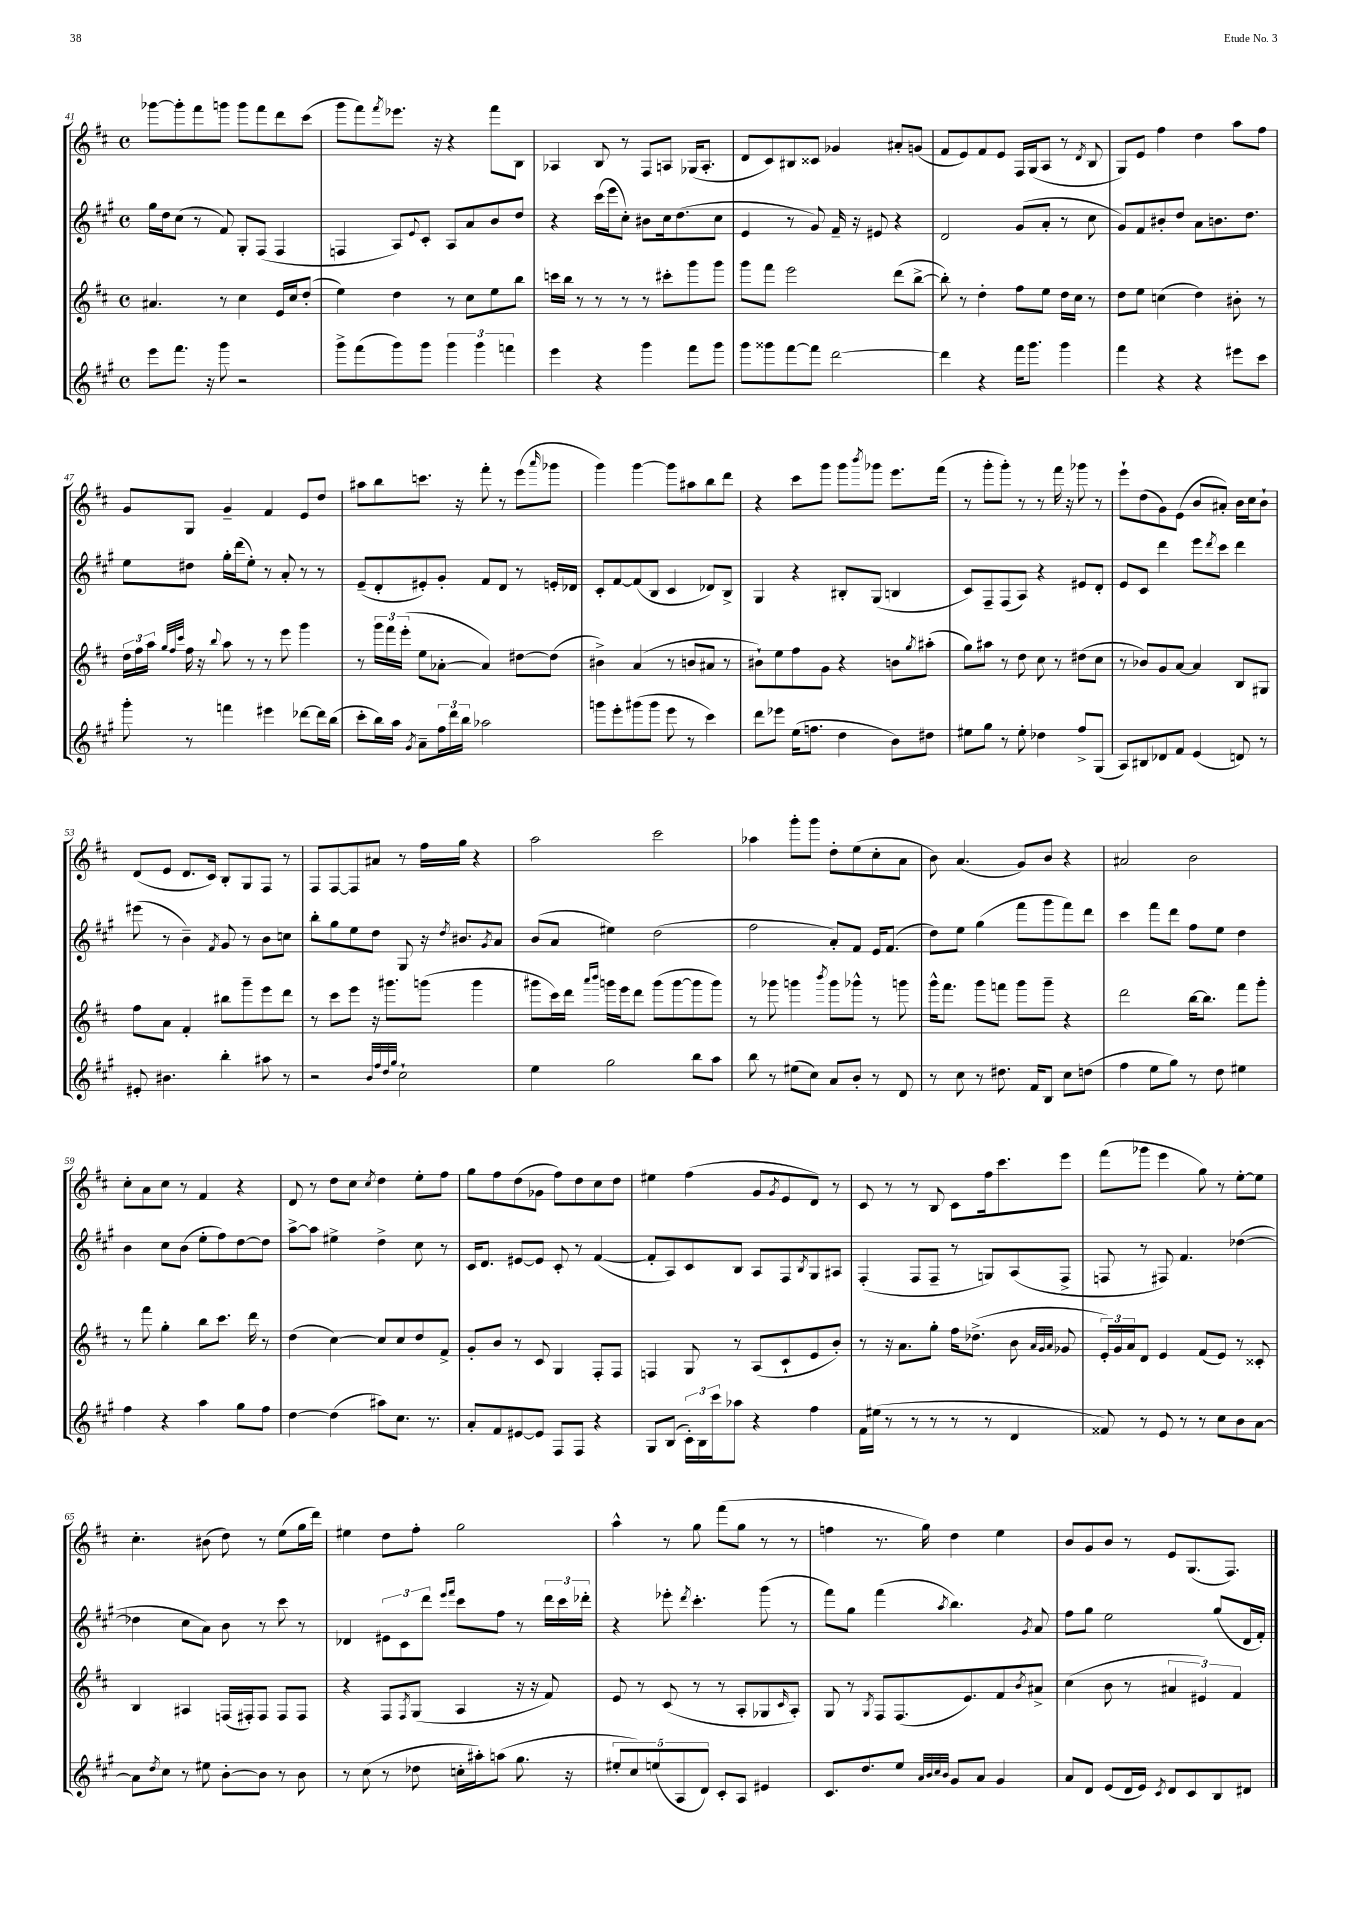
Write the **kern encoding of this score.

**kern	**kern	**kern	**kern
*part4	*part3	*part2	*part1
*staff4	*staff3	*staff2	*staff1
*clefG2	*clefG2	*clefG2	*clefG2
*k[f#c#g#]	*k[f#c#]	*k[f#c#g#]	*k[f#c#]
*M4/4	*M4/4	*M4/4	*M4/4
*met(c)	*met(c)	*met(c)	*met(c)
=41	=41	=41	=41
8eee\L	4.a#X/	16gg#\LL	[8ggg-X\L
.	.	16dd\J	.
8.fff#\J	.	(8cc#\J	8ggg-'\]
.	.	8r	8fff#\
16r	.	.	.
8ggg#\	8r	8f#/)	8gggn\J
2r	4cc#\	8G#'/L	8ggg\L
.	.	(8F#/J	8fff#\
.	16e/LL	4F#/	8ddd\
.	16cc#/J	.	.
.	(8dd'/J	.	(8ccc#\J
=42	=42	=42	=42
8ggg#^\L	4ee\)	4Fn/	8ggg\L
(8fff#\	.	.	8fff#\)
.	.	.	8qfff#/
8ggg#\)	4dd\	8A/L)	8.eee-X\J
.	.	8qqe/	.
8ggg#\J	.	8c#'/J	.
.	.	.	16r
6ggg#\	8r	8A/L	4r
.	8cc#\L	8a/	.
6ggg#\	.	.	.
.	8ee\	8b/	8fff#\L
6fffn\	.	.	.
.	8bb\J	8dd/J	8B\J
=43	=43	=43	=43
4eee\	16cccn\LL	4r	4A-X/
.	16bb\JJ	.	.
.	8r	.	.
4r	8r	(16ccc#\LL	8B/
.	.	16eee\J	.
.	8r	8cc#'\J)	8r
4ggg#\	8r	8b#X\L	8F#/L
.	8ccc#X'\L	16cc#\k	8An/J
.	.	(8.dd\	.
8fff#\L	8ggg\	.	(16G-X/KL
.	.	.	8.A'/J
8ggg#\J	8ggg\J	8cc#\J	.
=44	=44	=44	=44
8ggg#\L	8ggg\L	4e/	8d/L
8ggg##X\	8fff#\J	.	8c#/)
[8fff#\	2eee\	8r	8B#X/
8fff#\J]	.	8g#/)	8c##X/J
[2ddd\	.	16f#~/	4g-X/
.	.	16r	.
.	.	8e#X/	.
.	(8ddd\L	4r	8a#X'/L
.	[8bb^\J	.	(8gn/J
=45	=45	=45	=45
4ddd\]	8bb'\])	2d/	8f#/L
.	8r	.	8e/)
4r	4dd'\	.	8f#/
.	.	.	8e/J
16fff#\KL	8ff#\L	(8g#/L	16F#/LL
8.ggg#\J	.	.	(16G/J
.	8ee\J	8a'/J	8A/J
4ggg#\	16dd\LL	8r	8r
.	16cc#\JJ	.	.
.	.	.	8qd/
.	8r	8cc#\	8B/
=46	=46	=46	=46
4fff#\	8dd\L	8g#/L)	8G/L)
.	8ee\J	8f#/	8e/J
4r	(4ccn\	8b#X'/	4ff#\
.	.	8dd/J	.
4r	4dd\)	8a\L	4dd\
.	.	8.bn\	.
8eee#X\L	8b#X'\	.	8aa\L
.	.	8.dd\J	.
8ccc#\J	8r	.	8ff#\J
!!LO:LB:g=z
=47	=47	=47	=47
8ggg#'\	24dd\LL	8ee\L	8g/L
.	24ff#\	.	.
.	24aa\JJ	.	.
.	32qqgg/LLL	.	.
.	32qqff#/	.	.
.	32qqccc#/JJJ	.	.
8r	16ff#\	8dd#X\J	8G/J
.	16r	.	.
.	8qqbb/	.	.
4fffn\	8aa\	16gg#'\LL	4g~/
.	.	(16ddd\J	.
.	8r	8ee'\J)	.
4eee#X\	8r	8r	4f#/
.	8eee\	8a'/	.
[8ddd-X\L	4ggg\	8r	8e/L
16ddd-\L]	.	8r	8dd/J
(16bb\JJ	.	.	.
=48	=48	=48	=48
8ccc#'\L	8r	(8e~/L	8aa#X\L
16bb\L)	24ggg\LL	8d'/	8bb\
.	24fff#\	.	.
16aa\JJ	.	.	.
.	(24eee'\JJ	.	.
8qg#/	.	.	.
8a~\L	8ee\L	8e#X'/)	8.cccn\J
24ff#\L	[8a-X'\J	8g#'/J	.
24ddd\	.	.	.
.	.	.	16r
24bb\JJ	.	.	.
2aa-X\	4a-/])	8f#/L	8fff#'\
.	.	8d/J	8r
.	[8dd#X\L	8r	(8eee\L
.	.	.	16qqaaa/
.	(8dd#\J]	16en'/LL	8ggg-X\J
.	.	16d-X/JJ	.
=49	=49	=49	=49
8gggn\L	4b#X^\)	8c#'/L	4ggg\)
8eee'\	.	[8f#/	.
(8ggg#X\	(4a/	(8f#/]	[4ggg\
8ggg#\J	.	8B/J	.
8eee\	8r	4c#/	8ggg\L]
8r	8bn/L	.	8aa#X\
4ccc#\)	8a#X/J	8d-X/L)	8bb\
.	8r	8B^/J	8ddd\J
=50	=50	=50	=50
8ddd\L	8b#X`\L)	4G#/	4r
8eee-X\J	8ee\	.	.
(16ee\KL	8ff#\	4r	8ccc#\L
8.ffn\J	.	.	.
.	8g\J	.	8ggg\J
4dd\	4r	8B#X'/L	8ggg\L
.	.	.	8qbbb/
.	.	(8G#/J	8ggg-X\J
8b\L)	8bn\L	4Bn/	8.eee\L
.	8qgg/	.	.
8dd#X\J	(8aa#X'\J	.	.
.	.	.	(16fff#\Jk
=51	=51	=51	=51
8ee#X\L	8gg\L)	8c#/L)	8r
8gg#\J	8aa#X\J	8F#~/	8ggg'\L
8r	8r	(8F#/	8ggg'\J)
8ee#'\	8dd\	8A/J)	8r
4dd-X\	8cc#\	4r	8r
.	8r	.	16fff#\
.	.	.	16r
8ff#^/L	(8dd#X\L	8e#X/L	8ggg-X\
(8G#/J	8cc#\J	8d'/J	8r
=52	=52	=52	=52
8A/L)	8r	8e/L	8eee`\L
8B#X/	8b-X/L)	8c#/J	(8dd\
8d-X/	8g/	4ddd\	8g\)
8f#/J	[8a/J	.	(8e\J
(4e/	4a/]	8eee\L	8b/L
.	.	8qddd/	.
.	.	8ccc#\J	8a#X'/J)
8dn/)	8B/L	4ddd\	16b\LL
.	.	.	16cc#\J
8r	8G#X/J	.	8b`\J
!!LO:LB:g=z
=53	=53	=53	=53
8e#X'/	8ff#\L	(8eee#X\	(8d/L
4.b#X\	8a\J	8r	8e/J
.	4f#'/	4b~\)	8.d/L
.	.	.	16c#/Jk)
.	.	8qf#/	.
4bb'\	8bb#X\L	8g#/	8B'/L
.	8ggg~\	8r	8G/
8aa#X\	8eee\	8b\L	8F#/J
8r	8ddd\J	8ccn\J	8r
=54	=54	=54	=54
2r	8r	8bb'\L	8F#/L
.	8ccc#\L	8gg#\	[8F#/
.	8eee\J	8ee\	8F#/]
.	16r	8dd\J	8a#X/J
.	8.ggg#X\L	.	.
32qqb/LLL	.	.	.
32qqff#/	.	.	.
32qqdd/	.	.	.
32qqgg#/JJJ	.	.	.
2cc#`\	.	8G#/	8r
.	(8gggn\J	16r	16ff#\LL
.	.	8qdd/	.
.	.	8.b#X/L	16gg\JJ
.	4ggg\	.	4r
.	.	8qg#/	.
.	.	8a/J	.
=55	=55	=55	=55
4ee\	8ggg#X\L	(8b/L	2aa\
.	16ccc#\L)	8a/J	.
.	16ddd\JJ	.	.
.	16qqaaa/LL	.	.
.	16qqbbb/JJ	.	.
2gg#\	16gggn\LL	4ee#X\)	.
.	16eee\J	.	.
.	8ddd\J	.	.
.	(8ggg\L	(2dd\	2ccc#\
.	[8ggg\	.	.
8bb\L	8ggg\]	.	.
8aa\J	8ggg\J)	.	.
=56	=56	=56	=56
8bb\	8r	2ff#\	4aa-X\
8r	8ggg-X\	.	.
(8ee#X\L	4gggn\	.	8ggg'\L
8cc#\J)	.	.	8ggg\J
.	8qbbb/	.	.
8a/L	8ggg\L	8a'/L)	8dd'\L
8b'/J	8ggg-X^^\J	8f#/J	(8ee\
8r	8r	16e/KL	8cc#'\
.	.	(8.f#/J	.
8d/	8gggn\	.	8a\J
=57	=57	=57	=57
8r	16ggg^^\KL	8dd\L)	8b\)
.	8.fff#\J	.	.
8cc#\	.	8ee\J	(4.a/
8r	8ggg\L	(4gg#\	.
8.dd#X\	8fffn\J	.	.
.	8ggg\L	8fff#\L	8g/L)
16f#/KL	.	.	.
8B/J	8ggg~\J	8ggg#\	8b/J
8cc#\L	4r	8fff#\)	4r
(8ddn\J	.	8ddd\J	.
=58	=58	=58	=58
4ff#\	2ddd\	4ccc#\	2a#X/
8ee\L	.	8fff#\L	.
8gg#\J)	.	8ddd\J	.
8r	[16bb\KL	8ff#\L	2b\
.	8.bb\J]	.	.
8dd\	.	8ee\J	.
4ee#X\	8fff#\L	4dd\	.
.	8ggg'\J	.	.
!!LO:LB:g=z
=59	=59	=59	=59
4ff#\	8r	4b\	8cc#'\L
.	8fff#\	.	8a\
4r	4gg'\	8cc#\L	8cc#\J
.	.	(8b\J	8r
4aa\	8bb\L	8ee'\L	4f#/
.	8.ccc#\J	8ff#\)	.
8gg#\L	.	[8dd\	4r
.	16ddd\	.	.
8ff#\J	8r	8dd\J]	.
=60	=60	=60	=60
[4dd\	(4dd\	[8aa^\L	8d/
.	.	8aa\J]	8r
(4dd\]	[4cc#\)	4ee#X^\	8dd\L
.	.	.	8cc#\J
.	.	.	8qcc#/
8aa#X\L)	8cc#/L]	4dd^\	4dd\
8.cc#\J	8cc#/	.	.
.	8dd/	8cc#\	8ee'\L
8.r	.	.	.
.	8f#^/J	8r	8ff#\J
=61	=61	=61	=61
8a'/L	8g'/L	16c#/KL	8gg\L
.	.	8.d/J	.
8f#/	8b/J	.	8ff#\
[8e#X/	8r	[8e#X/L	(8dd\
8e#/J]	8c#/	8e#/J]	8g-X\J
8F#/L	4G/	8c#'/	8ff#\L)
8F#/J	.	8r	8dd\
4r	8F#'/L	([4f#/	8cc#\
.	8F#/J	.	8dd\J
=62	=62	=62	=62
8G#/L	4Fn/	8f#'/L]	4ee#X\
(8B/J	.	8A/)	.
24c#'\LL)	8G/	8c#/	(4ff#\
24B\	.	.	.
24ccc#\J	.	.	.
8aa-X\J	8r	8B/J	.
4r	(8A/L	8A/L	8g/L
.	.	.	8qg/
.	8c#`/	8F#/	8e/
.	.	8qB/	.
4ff#\	8e/	8G#/	8d/J)
.	8b'/J)	8A#X/J	8r
=63	=63	=63	=63
16f#\LL	8r	(4F#'/	8c#/
(16ee#X\JJ	.	.	.
8r	16r	.	8r
.	8.a\L	.	.
8r	.	8F#/L	8r
8r	8gg'\J	8F#~/J	8B/
8r	16ff#\KL	8r	8c#\L
.	(8.dd-X^\J	.	.
8r	.	8Gn/L)	16ff#\k
.	.	.	8.ccc#\
4d/	8b\	(8A/	.
.	32qqa/LLL	.	.
.	32qqg/	.	.
.	32qqa/JJJ	.	.
.	8g-X/	8F#^/J	8eee\J
=64	=64	=64	=64
8f##X/)	24e'/LL)	8Fn/	(8fff#\L
.	24g/	.	.
.	24a/J	.	.
8r	8d/J	8r	8ggg-X\J
8e/	4e/	8F#X/)	4eee\
8r	.	4.f#/	.
8r	(8f#/L	.	8gg\)
8cc#\L	8e/J)	.	8r
8b\	8r	([4dd-X\	[8ee'\L
[8a\J	8c##X'/	.	8ee\J]
!!LO:LB:g=z
=65	=65	=65	=65
8a\L]	4B/	4dd-X\]	4.cc#'\
8qdd/	.	.	.
8cc#\J	.	.	.
8r	4A#X/	8cc#\L	.
8ee#X\	.	8a\J)	(8b#X\
[8b'\L	(16Fn/LL	8b\	8dd\)
.	16F#X'/J)	.	.
8b\J]	8F#/J	8r	8r
8r	8F#/L	8ccc#\	(8ee\L
8b\	8F#/J	8r	16gg\L
.	.	.	16ddd\JJ)
=66	=66	=66	=66
8r	4r	4d-X/	4ee#X\
(8cc#\	.	.	.
8r	8F#/L	12e#X\L	8dd\L
.	.	12c#\	.
.	8qF#/	.	.
8dd-X\	(8G/J	.	8ff#'\J
.	.	12ddd\J	.
.	.	16qqeee/LL	.
.	.	16qqfff#/JJ	.
16ccn'\LL	4A/	8ccc#\L	2gg\
16aa#X'\J)	.	.	.
(8aan\J	.	8ff#\J	.
8.gg#\	16r	8r	.
.	16r	.	.
.	8f#/)	24ddd\LL	.
.	.	24ccc#\	.
16r	.	.	.
.	.	24ddd-X'\JJ	.
=67	=67	=67	=67
10ee#X'/L	8e/	4r	4aa^^\
10cc#/)	.	.	.
.	8r	.	.
(10een/	.	.	.
.	(8c#/	8eee-X'\	8r
10A/	.	.	.
.	.	8qddd/	.
.	8r	4.ccc#'\	8gg\
10d/J)	.	.	.
8c#'/L	8r	.	(8fff#\L
8A/J	8A'/L	.	8gg\J
4e#X/	8G-X/	(8ggg#\	8r
.	16qqc#/	.	.
.	8A'/J)	8r	8r
=68	=68	=68	=68
8.c#/L	8G/	8fff#\L)	4ffn\
.	8r	8gg#\J	.
8.dd/	.	.	.
.	8qG/	.	.
.	8F#/L	(4fff#\	8.r
8ee/J	(8.F#/	.	.
.	.	.	16gg\)
32qqa/LLL	.	.	.
32qqb/	.	.	.
32qqcc#/	.	.	.
32qqb/JJJ	.	8qaa/	.
8g#/L	.	4.bb\)	4dd\
.	8.e/)	.	.
8a/J	.	.	.
4g#/	8f#/	.	4ee\
.	8qb/	8qg#/	.
.	8a#X^/J	8a/	.
=69	=69	=69	=69
8a/L	(4cc#\	8ff#\L	8b/L
8d/J	.	8gg#\J	8g/
(8e/L	8b\	2ee\	8b/J
16d/L	8r	.	8r
16e/JJ)	.	.	.
8qc#/	.	.	.
8d/L	6a#X/	.	8e/L
8c#/	.	.	(8.G/
.	6e#X/)	.	.
8B/	.	(8gg#/L	.
.	.	.	8.F#/J)
.	6f#/	.	.
8d#X/J	.	16d/L	.
.	.	16f#'/JJ)	.
==	==	==	==
*-	*-	*-	*-
